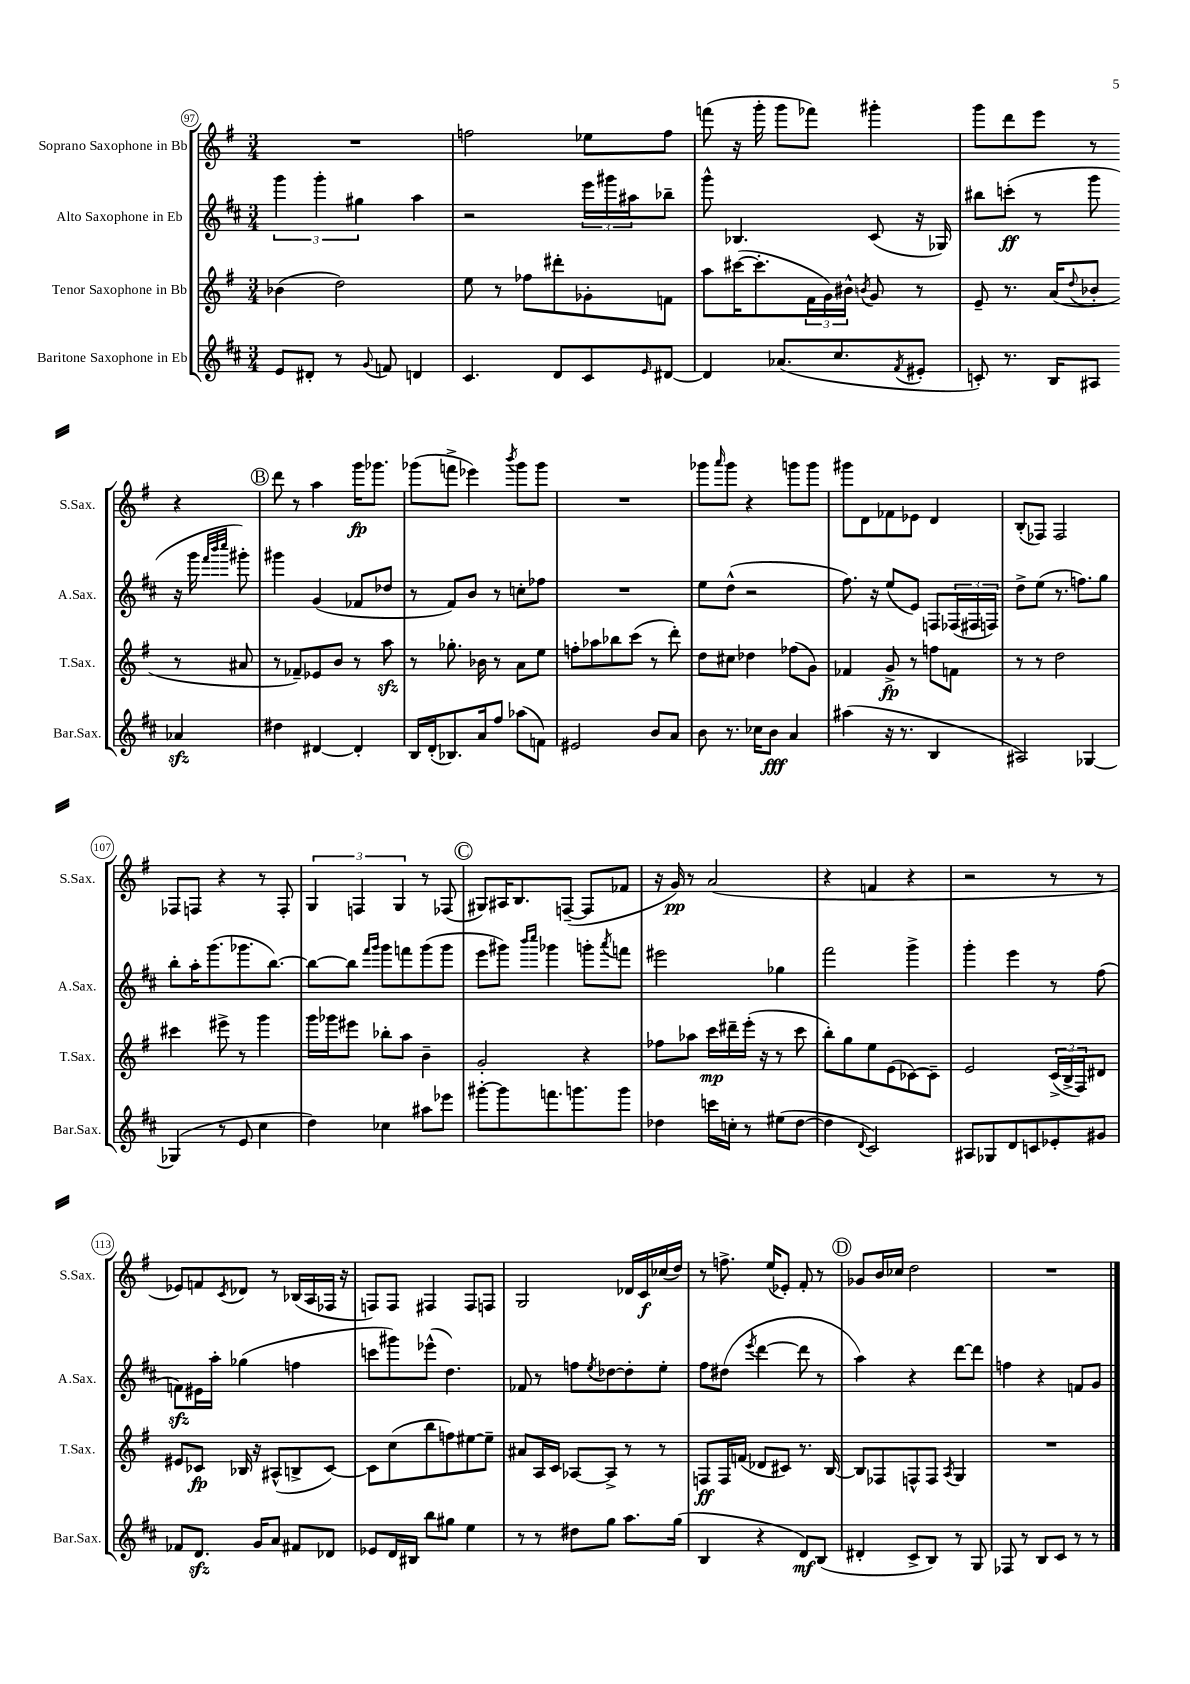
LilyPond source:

<<
\new StaffGroup <<
\new Staff = "s0" \with { instrumentName = "Soprano Saxophone in Bb" shortInstrumentName = "S.Sax." } {
    \clef treble \key g \major \numericTimeSignature \time 3/4
    R2. |
    f''2 ees''8 f''8 |
    f'''8( r16 g'''16-. g'''8 fes'''8) gis'''4-. |
    g'''8 d'''8 e'''8 r8 r4 |
    \mark \markup { \circle "B" } d'''8 r8 a''4 g'''16\fp ges'''8. |
    ges'''8( f'''8-> ees'''4) \acciaccatura { b'''8 } ges'''8 ges'''8 |
    R2. |
    ges'''8 \grace { a'''16 } ges'''8 r4 g'''8 g'''8 |
    gis'''8 d'8 fes'8 ees'8 d'4 |
    b8-.( fes8) fes2 |
    fes8 f8 r4 r8 f8-. |
    \tuplet 3/2 { g4 f4 g4 } r8 fes8( |
    \mark \markup { \circle "C" } gis8) ais16 b8. f8~--( f8 fes'8 |
    r16 g'16\pp) r8 a'2( |
    r4 f'4 r4 |
    r2 r8 r8 |
    ees'8) f'8 \acciaccatura { c'8 } des'8 r8 bes16( a16 fes16 r16 |
    f8) f8 fis4 fis8 f8 |
    g2 des'16 c'16\f ces''16( d''16) |
    r8 f''8.-> e''16( ees'8-.) fis'8-. r8 |
    \mark \markup { \circle "D" } ges'8 b'16 ces''16 d''2 |
    R2. \bar "|." |
}
\new Staff = "s1" \with { instrumentName = "Alto Saxophone in Eb" shortInstrumentName = "A.Sax." } {
    \clef treble \key d \major \numericTimeSignature \time 3/4
    \tuplet 3/2 { g'''4 g'''4-. gis''4 } a''4 |
    r2 \tuplet 3/2 { e'''16 gis'''16 ais''16 } bes''8-- |
    g'''8-^ bes4. cis'8( r16 ges16) |
    bis''8 c'''8-.\ff( r8 g'''8 r16 g'''16 \grace { fis'''32 b'''32 cis''''32 } gis'''8-.) |
    \mark \markup { \circle "B" } gis'''4 g'4( fes'8 des''8 |
    r8 fis'8) b'8 r8 c''8-. fes''8 |
    R2. |
    e''8 d''8-^( r2 |
    fis''8.) r16 e''8( e'8) f8 \tuplet 3/2 { fes16( fis16 f16) } |
    d''8-> e''8( r8. f''8.) g''8 |
    b''8-. a''16-. g'''8.( ges'''8. b''8.~) |
    b''8~ b''8 \grace { fis'''16 g'''16 } g'''8 f'''8 g'''8( g'''8 |
    \mark \markup { \circle "C" } e'''8 gis'''8) \grace { b'''16 cis''''16 } ges'''4 g'''8-. \acciaccatura { a'''8 } f'''8 |
    eis'''2 ges''4 |
    fis'''2 g'''4-> |
    g'''4-. e'''4 r8 fis''8( |
    f'8\sfz) eis'16 a''16-. ges''4( f''4 |
    c'''8 gis'''8) ees'''8-^( d''4.) |
    fes'8 r8 f''8 \acciaccatura { e''8 } des''8~ des''8-. e''8-. |
    fis''8 dis''8( \acciaccatura { e'''8 } d'''4~ d'''8 r8 |
    \mark \markup { \circle "D" } a''4) r4 d'''8~ d'''8 |
    f''4 r4 f'8 g'8 \bar "|." |
}
\new Staff = "s2" \with { instrumentName = "Tenor Saxophone in Bb" shortInstrumentName = "T.Sax." } {
    \clef treble \key g \major \numericTimeSignature \time 3/4
    bes'4( d''2) |
    e''8 r8 fes''8 dis'''8-. ges'8-. f'8 |
    a''8 cis'''16~( cis'''8.-. \tuplet 3/2 { fis'16 g'16) bis'16-^ } \acciaccatura { b'8 } g'8 r8 |
    e'8-- r8. a'16( \appoggiatura { d''8 } bes'8-. r8 ais'8 |
    \mark \markup { \circle "B" } r8 fes'8--) ees'8 b'8 r8 a''8\sfz |
    r8 ges''8.-. bes'16 r8 a'8 e''8 |
    f''8-. aes''8 bes''8 c'''8( r8 d'''8-.) |
    d''8 cis''8 des''4 fes''8( g'8) |
    fes'4 g'8->\fp r8 f''8 f'8 |
    r8 r8 d''2 |
    cis'''4 eis'''8-> r8 g'''4 |
    g'''16 ges'''16 eis'''8 bes''8-. a''8 b'4-- |
    \mark \markup { \circle "C" } g'2-. r4 |
    fes''8 aes''8 c'''16\mp dis'''16-- e'''16-.( r16 r8 c'''8 |
    b''8-.) g''8 e''8 e'8( ces'8~) ces'8-- |
    e'2 \tuplet 3/2 { c'16->( b16-> fis16) } dis'8 |
    eis'8 ces'8\fp bes16 r16 ais8-^( b8-> ces'8~) |
    ces'8 c''8( b''8 f''8) eis''8~ eis''8-- |
    ais'8 a16 c'16 aes8~ aes8-> r8 r8 |
    f8\ff f16 f'16( des'8 cis'8) r8. b16~ |
    \mark \markup { \circle "D" } b8 fes8 f8-^ f8 \acciaccatura { a8 } g4 |
    R2. \bar "|." |
}
\new Staff = "s3" \with { instrumentName = "Baritone Saxophone in Eb" shortInstrumentName = "Bar.Sax." } {
    \clef treble \key d \major \numericTimeSignature \time 3/4
    e'8 dis'8-. r8 \appoggiatura { g'8 } f'8 d'4 |
    cis'4. d'8 cis'8 \grace { e'16 } dis'8~ |
    dis'4 aes'8.( cis''8. \acciaccatura { fis'8 } eis'8-. |
    c'8-.) r8. b16 ais8 aes'4\sfz |
    \mark \markup { \circle "B" } dis''4 dis'4~ dis'4-. |
    b16 d'16-.( bes8.) a'16 fis''8 aes''8( f'8) |
    eis'2 b'8 a'8 |
    b'8 r8. ces''16 b'8\fff a'4 |
    ais''4( r16 r8. b4 |
    ais2) ges4~ |
    ges4( r8 e'8 cis''4 |
    d''4) ces''4 ais''8 ees'''8 |
    \mark \markup { \circle "C" } gis'''8~-. gis'''8 f'''8. g'''8. g'''8 |
    des''4 c'''16 c''16-. r8 eis''8( des''8~ |
    des''4 \appoggiatura { d'8 } cis'2) |
    ais8 ges8 d'8 c'8 ees'8-. gis'8 |
    fes'8 d'8.\sfz g'16 a'8 fis'8 des'8 |
    ees'8 d'16 bis16 b''8 gis''8 e''4 |
    r8 r8 dis''8 g''8 a''8. g''16( |
    b4 r4 d'8\mf) b8( |
    \mark \markup { \circle "D" } dis'4-. cis'8-> b8) r8 g8 |
    fes8 r8 b8 cis'8 r8 r8 \bar "|." |
}
>>
>>
\layout { \context { \Score currentBarNumber = #97 \override BarNumber.stencil = #(make-stencil-circler 0.1 0.3 ly:text-interface::print) } }
